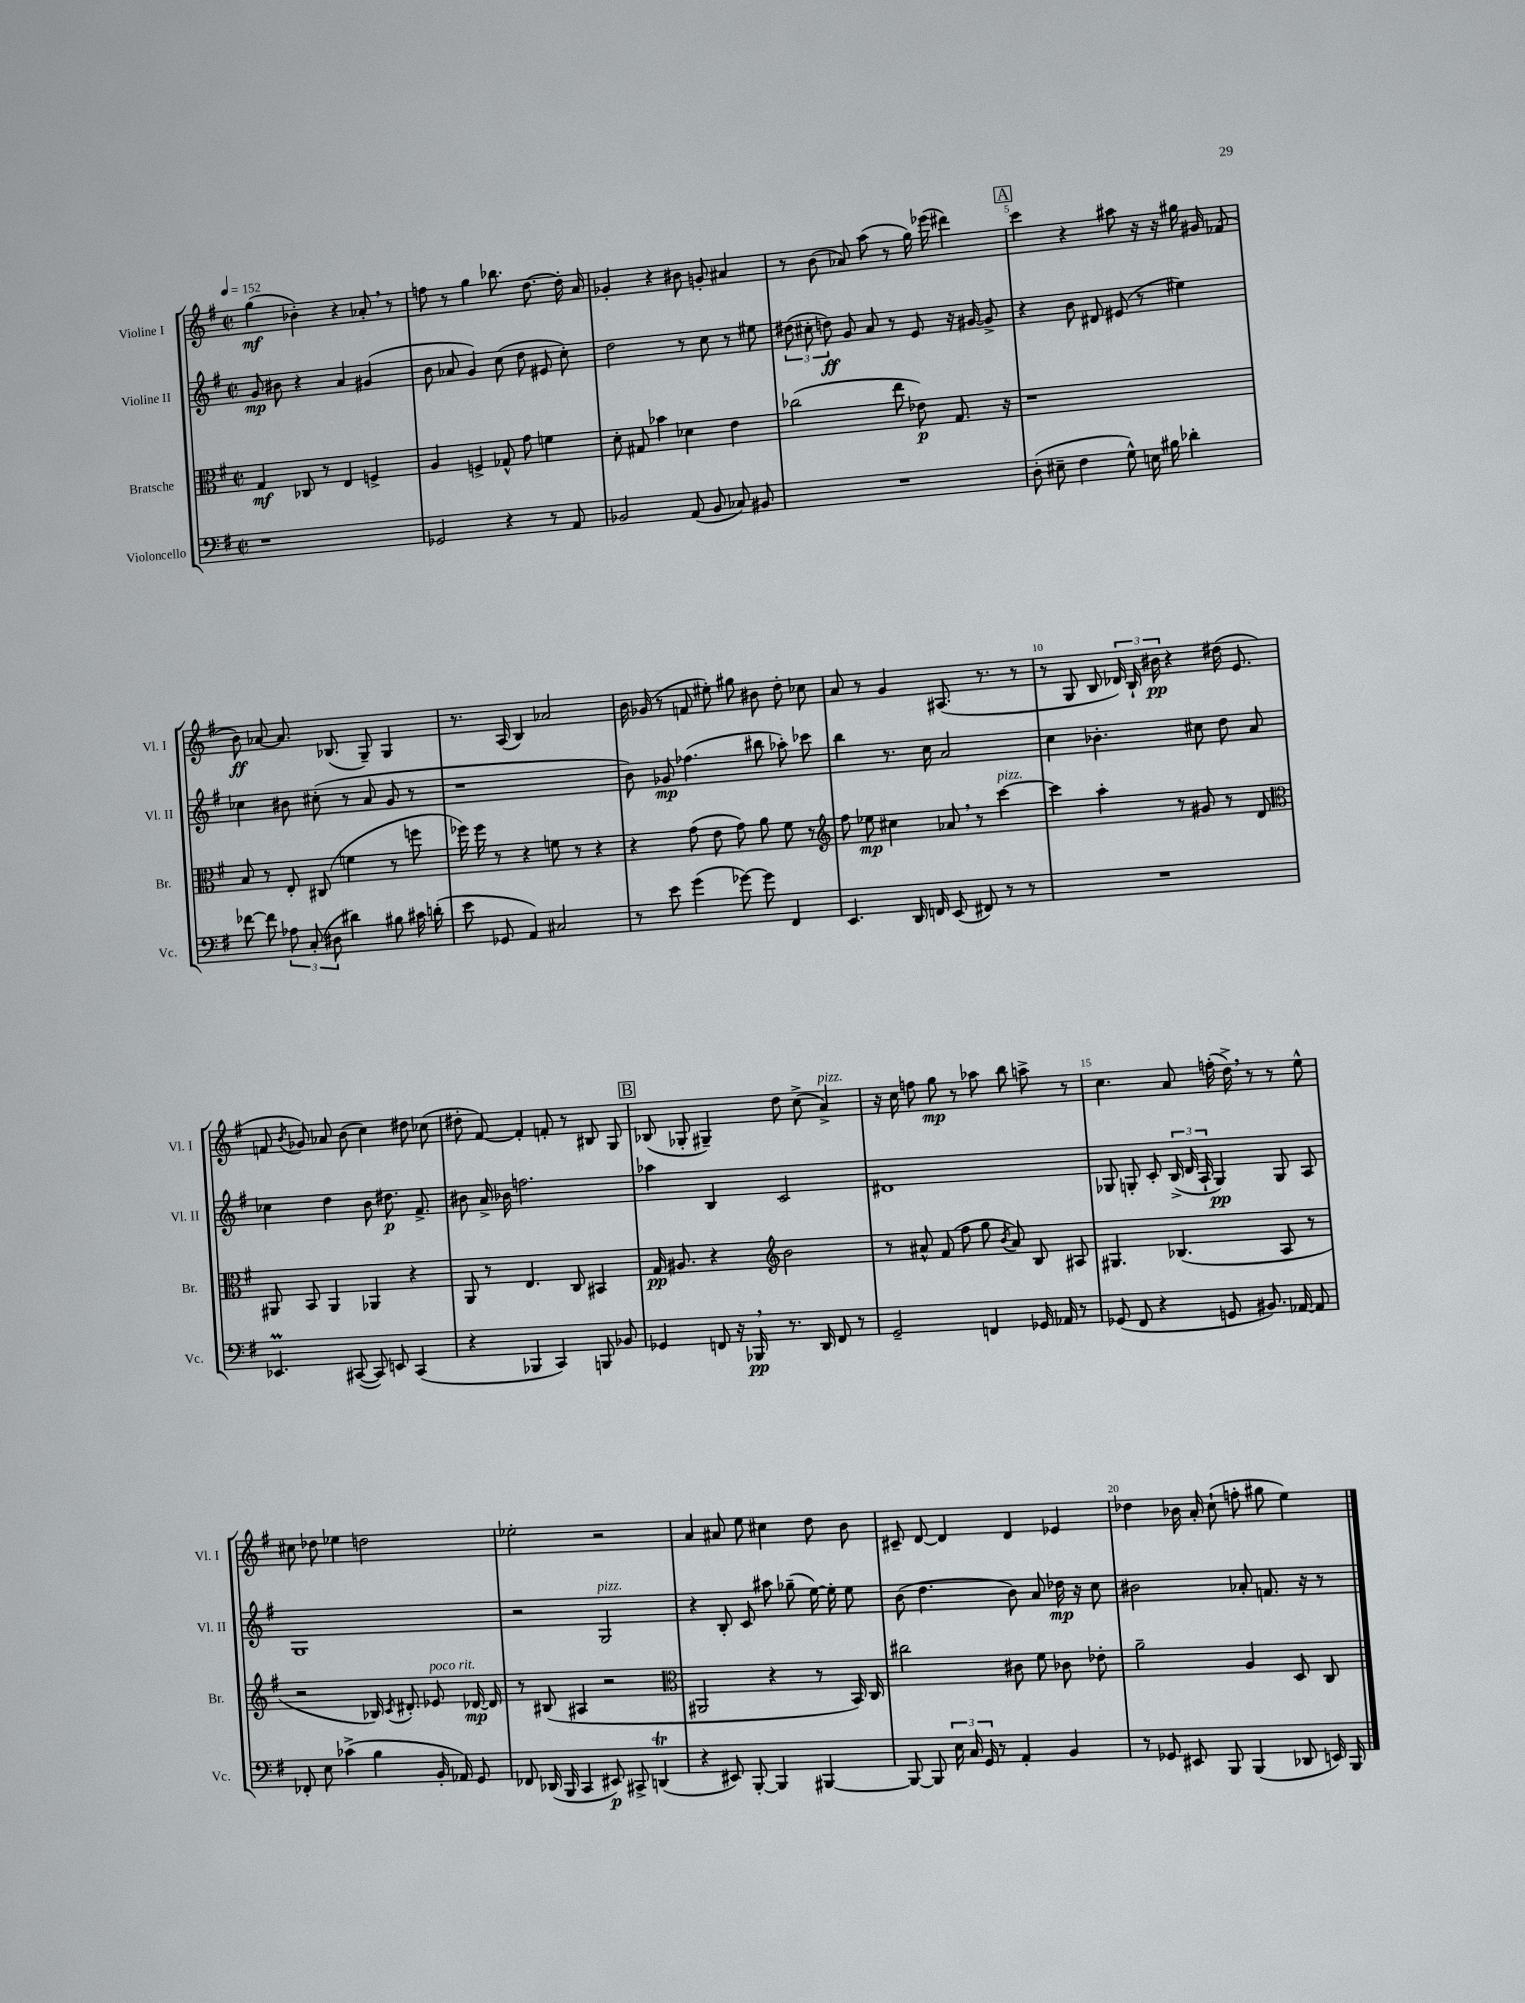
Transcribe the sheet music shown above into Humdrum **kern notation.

**kern	**kern	**kern	**kern
*staff4	*staff3	*staff2	*staff1
*clefF4	*clefC3	*clefG2	*clefG2
*k[f#]	*k[f#]	*k[f#]	*k[f#]
*M2/2	*M2/2	*M2/2	*M2/2
*met(c|)	*met(c|)	*met(c|)	*met(c|)
*MM152	*MM152	*MM152	*MM152
1r	4G	8g	(4gg
.	.	8b#	.
.	8C-	4r	4b-')
.	8r	.	.
.	4E	4a	4r
.	4F^	(4g#	8a-'
.	.	.	8r
=	=	=	=
2GG-	4A	8b	8ff
.	.	8a-	8r
.	4F^	4g)	4gg
4r	8G-^^	(8cc	8.bb-
.	8g	8dd	.
.	.	.	[8.dd
8r	4f	8e#	.
8AA	.	8cc')	16dd']
.	.	.	16a
=	=	=	=
2BB-	8d'	2dd	4g-'
.	8G#	.	.
.	4b-	.	4r
(8AA	4d-	8r	8b#
8BB-	.	8cc	8g'
8C-)	4e	8r	4a#
8BB#	.	8ee#	.
=	=	=	=
1r	(2cc-	(12dd#	8r
.	.	12cc#'	.
.	.	.	(8b
.	.	12dd)	.
.	.	8g	8a-)
.	.	8a	(8aa
.	8ee	8r	8r
.	8e-)	8e	16gg)
.	.	.	(16eee-
.	8.G	16r	4ddd#)
.	.	[16g#	.
.	.	8g#^]	.
.	16r	.	.
=	=	=	=
(8D'	1r	4r	4ccc
8E#~	.	.	.
4F#	.	8b	4r
.	.	8d#	.
8G^^)	.	(8e#	8aa#
16E	.	8r	16r
16B#	.	.	16r
4d-'	.	4ee#)	16gg#
.	.	.	16g#
.	.	.	(8f-
=	=	=	=
[8f-	8B	4cc-	8b)
8f-]	8r	.	[8a-
12A-	8E'	8b#	8.a-]
(12C'	.	.	.
.	(8C#	(8cc#'	.
12D#	.	.	.
.	.	.	(8.B-
4d#)	4f	8r	.
.	.	8a	8G~)
8B#	8r	8g	4G
16c#	8ff	8r	.
(16d'	.	.	.
=	=	=	=
8e	16ff-)	1r	8.r
.	16ff-	.	.
8GG-	8r	.	.
.	.	.	(16A
4AA)	4r	.	4B)
2C#	8f	.	2a-
.	8r	.	.
.	4r	.	.
=	=	=	=
8r	4r	8b)	16b
.	.	.	(16g-
8e	.	8g-	8r
(4g	(8g	(4.ff-	8f
.	8e	.	8ee#')
[8g-)	8g)	.	8gg#
8g-]	8a	8bb#	8b#
4FF#	8f#	8aa-')	8dd'
.	8r	8ccc-	8cc-
=	=	=	=
*	*clefG2	*	*
4.EE	8ff#	4bb	8a
.	8ee-	.	8r
.	4cc#	8.r	4g
16DD	.	.	.
16FF	.	16cc	.
(8EE	8a-	2a	(8.A#
8FF#)	8r	.	.
.	.	.	8.r
8r	[4ccc	.	.
8r	.	.	8r
=	=	=	=
1r	4ccc]	4cc	8r
.	.	.	8G
.	4aa'	4.b-'	8B
.	.	.	24d-)
.	.	.	24B`
.	.	.	24b#
.	8r	.	4r
.	8g#	8cc#	.
.	8r	8dd	(16dd#
.	.	.	8.e
.	8d	8a	.
=	=	=	=
*	*clefC3	*	*
4.EE-	8AA#	4cc-	8f
.	.	.	8qb
.	8BB	.	8g-)
.	4AA#	4dd	8a-
([8CC#	.	.	(8b
8CC#])	4AA-	8b	4cc)
8EE	.	8.dd#	.
(4CC#	4r	.	8dd#
.	.	8.f#^	.
.	.	.	(8cc-
=	=	=	=
4r	8AA	8b#	8dd#'
.	8r	16a^	[8f#)
.	.	16b-	.
4BBB-	4.E	2.ff	4f#']
4CC)	.	.	8f'
.	8C	.	8r
8BBB	4BB#	.	8B#
8BB-	.	.	8G
=	=	=	=
4GG-	16G	4aa-	(8B-
.	8.A#	.	.
.	.	.	8G-'
8FF	4r	4B	4G#~)
16r	.	.	.
16BBB-	.	.	.
*	*clefG2	*	*
8.r	2b	2c	8dd
.	.	.	(8cc^
16DD	.	.	.
8FF	.	.	4a^)
8r	.	.	.
=	=	=	=
2GG~	8r	1d#	16r
.	.	.	16cc
.	8a#^^	.	8ff
.	(8f#	.	8gg
.	8ff#	.	8r
4FF	8gg	.	8aa-
.	8qb	.	.
.	8a#)	.	8bb
16GG-	8B	.	8aa^
16AA-	.	.	.
8r	8A#	.	8r
=	=	=	=
(8GG-	4.G#	8G-	4.cc
8FF#	.	8G'	.
4r	.	8c'	.
.	(4.B-	(24B^	8a
.	.	24d	.
.	.	24A`	.
8GG	.	4G)	(16ff'
.	.	.	16dd^)
8.BB#)	.	.	8r
.	8A	8G	8r
[16AA-	.	.	.
8AA-]	8r	8A	8ee^^
=	=	=	=
8FF-'	2r	1G	8cc#
8E	.	.	8dd-
(4c-^	.	.	4ee-
4B	16B-)	.	2dd
.	8qc	.	.
.	8.d#'	.	.
16BB'	8e-	.	.
16AA-)	.	.	.
8GG	[16d-	.	.
.	16d-]	.	.
=	=	=	=
8FF-	8r	2r	2ee-'
(16DD-	(8B#	.	.
16BBB	.	.	.
4CC	4A#	.	.
8EE#)	2r	2G	2r
8CC#^	.	.	.
(4DD	.	.	.
=	=	=	=
*	*clefC3	*	*
4r	2AA#	4r	4a
8EE#)	.	8B'	8a#
[8BBB'	.	8c	8ee
4BBB]	4r	8aa#	4cc#
.	.	(8gg-~	.
[4BBB#	8r	[16ee)	8dd
.	.	16ee']	.
.	16BB)	8ee	8b
.	16C	.	.
=	=	=	=
8BBB#_	2cc#	(8b	8c#~
8BBB#]	.	4.dd	[8d
24E	.	.	4d]
24C	.	.	.
24GG	.	.	.
8r	.	.	.
4AA'	8c#	8b)	4d
.	8f#	8a	.
4BB	8c-	16dd-	4e-
.	.	16r	.
.	8e-'	8cc	.
=	=	=	=
8r	2a~	2b#	4dd-
8GG-	.	.	.
8EE#	.	.	16b-
.	.	.	16a'
8BBB	.	.	(8cc`
(4BBB	4A	8a-'	8ff'
.	.	8.f	8gg#
8DD-	8D	.	4ee)
.	.	16r	.
16EE)	8C	8r	.
16BBB	.	.	.
==	==	==	==
*-	*-	*-	*-
